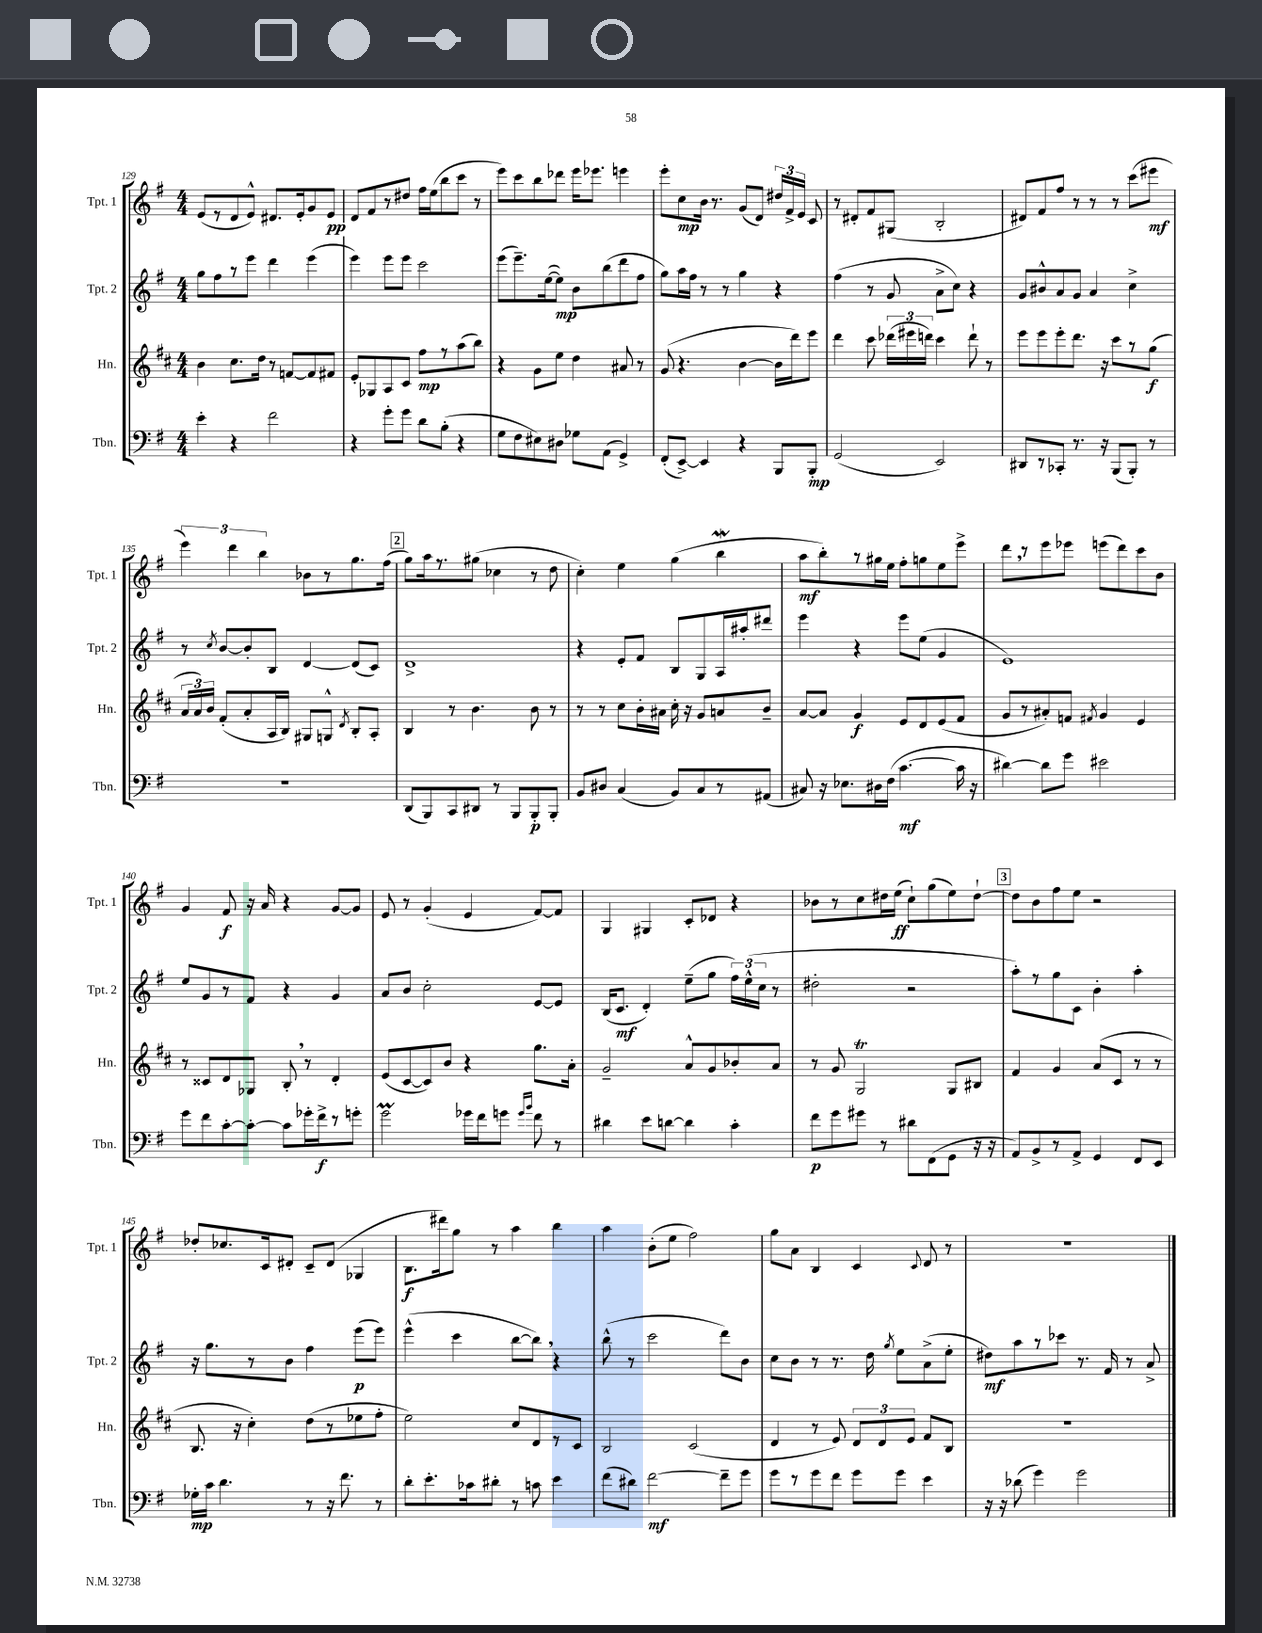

**kern	**kern	**kern	**kern
*staff4	*staff3	*staff2	*staff1
*clefF4	*clefG2	*clefG2	*clefG2
*k[f#]	*k[f#c#]	*k[f#]	*k[f#]
*M4/4	*M4/4	*M4/4	*M4/4
4e'	4b	8gg	(8e
.	.	8ff#	8r
4r	8.cc#	8r	8d
.	.	8eee	8e^^)
.	16dd	.	.
2f#	8r	4ddd	8.d#
.	[8f	.	.
.	.	.	16e'
.	8f]	(4eee	8g
.	8f#	.	8e
=	=	=	=
4r	8e'	4eee)	8d
.	8G-	.	8f#
8g'	8A	8eee	8r
8g	8c#	8eee	8dd#
8d	8ff#	2ccc	16ff#
.	.	.	(16ee
(8B'	8r	.	8bb
4r	(8aa	.	8ccc
.	8bb)	.	8r
=	=	=	=
8G	4r	(8eee	8eee)
8F#	.	8.eee~)	8ccc
8E#)	8g	.	8bb
.	.	([16ee	.
8D#	8ee	8ee])	8ddd-
8G-	4dd	8b	16eee
.	.	.	8.eee-
(8AA	.	(8bb	.
4GG^)	8a#	8ddd	4eee
.	8r	8ff#	.
=	=	=	=
(8FF#'	(8g	8gg)	8eee'
[8EE^)	4.r	16aa	8cc
.	.	16ff#	.
4EE]	.	8r	16b
.	.	.	8.r
.	.	8r	.
4r	[4b	4gg	(8g
.	.	.	8d)
8BBB	16b]	4r	24dd#
.	.	.	24f#^
.	16ddd)	.	.
.	.	.	24e
8BBB'	8eee	.	8c
=	=	=	=
(2GG	4ddd	(4ff#	8r
.	.	.	8d#'
.	8ccc#	8r	8f#
.	(24ddd-	8g	(8G#
.	24eee#	.	.
.	24ddd)	.	.
2EE)	4ccc#	8a^	2B'
.	.	8cc)	.
.	8ddd`	4r	.
.	8r	.	.
=	=	=	=
8DD#	8eee	8g	8d#)
8r	8eee	8b#^^	8f#
8CC-'	8eee'	8a	8ff#
8.r	8.ddd	8g	8r
.	.	4a	8r
16r	16r	.	.
(8BBB	8ccc#	.	8r
8BBB')	8r	4cc^	(8ccc
8r	(8gg	.	8eee#
=	=	=	=
1r	24a	8r	6eee)
.	24a)	.	.
.	24b	.	.
.	.	8qcc	.
.	(8f#'	[8b	.
.	.	.	6ddd
.	8a'	8b']	.
.	.	.	6bb
.	16A	8B	.
.	16B)	.	.
.	8G#	[4d	8b-
.	8G^^	.	8r
.	8qd	.	.
.	8B'	(8d]	8.gg
.	8A'	8c)	.
.	.	.	(16ff#
=	=	=	=
(8DD	4B	1d^	8gg)
8BBB)	.	.	16aa
.	.	.	8.r
8CC	8r	.	.
8DD#	4.b	.	(8gg#
8r	.	.	4cc-
8BBB	.	.	.
8BBB'	8b	.	8r
8BBB'	8r	.	8dd
=	=	=	=
8BB	8r	4r	4cc')
8D#	8r	.	.
(4C	8cc#	8e'	4ee
.	16b'	8f#	.
.	16a#	.	.
8BB)	16cc#'	8B	(4gg
.	16r	.	.
8C	8g	8G	.
8r	8a	16A	4bb
.	.	16aa#'	.
(8AA#	8b~	8ddd#	.
=	=	=	=
8C#)	[8a	4eee	8aa
16r	8a]	.	8bb')
8.E-	.	.	.
.	4g	4r	8r
16D#	.	.	16gg#
(16F#	.	.	16ee
[4.c	8e	8eee	8ff#'
.	8d	(8ee	8gg
.	(8e	4g	8ee
16c]	8f#	.	8eee^
16r	.	.	.
=	=	=	=
[4d#)	8g	1e)	8ddd
.	8r	.	8r
8d#]	8a#')	.	8eee
8g	8f	.	8eee-
.	8qf#	.	.
2e#	4g	.	(8eee
.	.	.	8ddd)
.	4e	.	8ccc
.	.	.	8b
=	=	=	=
8g	8r	8ee	4g
8f#	8c##	8g	.
[8c'	8d	8r	8f#
8c'_	8G-	8f#	16r
.	.	.	16a
8c]	8B'	4r	4r
16g-'	8r	.	.
16f#^	.	.	.
8r	4d'	4g	[8g
8g'	.	.	8g]
=	=	=	=
2g	(8e	8a	8e
.	[8c#	8b	8r
.	8c#])	2cc'	(4g'
.	8b	.	.
16g-	4r	.	4e
16f#	.	.	.
8g	.	.	.
16qqg	.	.	.
16qqb	.	.	.
8f#	8.gg	[8e	[8f#)
8r	.	8e]	8f#]
.	16a'	.	.
=	=	=	=
4d#	2g~	(16B	4G
.	.	8.c	.
8e	.	4d')	4G#
[8d	.	.	.
4d]	8a^^	(8ee~	8c'
.	8g	8gg	8d-
4c'	8b-'	24ff#)	4r
.	.	(24ee^^	.
.	.	24cc	.
.	8a	8r	.
=	=	=	=
8f#	8r	2dd#'	8b-
8g	8g	.	8r
8g#	2G	.	8cc
8r	.	.	16dd#
.	.	.	(16ee
8d#	.	2r	8cc`)
(8FF#	.	.	(8gg
8GG	8G	.	8ee)
16r	8B#	.	[8dd#`
16r	.	.	.
=	=	=	=
8AA)	4f#	8aa')	8dd#]
8BB^	.	8r	8b
8r	4g	8gg	8ff#
8AA^	.	8c	8ee
4GG	(8a	4b'	2r
.	8c#	.	.
8FF#	8r	4aa'	.
8EE	8r	.	.
=	=	=	=
16G-'	8.B	16r	8dd-'
16c	.	8.gg	.
4.d	.	.	8.cc-
.	16r	.	.
.	4cc#')	8r	.
.	.	.	16c
.	.	8b	8d#'
8r	(8dd	4ff#	8c~
16r	8r	.	(8d#
8.f#	.	.	.
.	8ee-	(8eee	4G-
8r	8ff#'	8eee)	.
=	=	=	=
8d'	2ee)	(4eee^^	8.B
8.e'	.	.	.
.	.	.	16ddd#)
.	.	4ccc	8gg
16c-	.	.	.
8d#'	.	.	8r
8r	8cc#	[8bb	4aa
8c	8d	8bb])	.
4e	8r	4r	4bb
.	8c#	.	.
=	=	=	=
(8f#	2B	(8bb^^	4aa
8d#)	.	8r	.
[2f#	.	2ccc	(8b'
.	.	.	8ee
.	(2c#	.	2ff#)
8f#~]	.	8ddd)	.
8g	.	8b	.
=	=	=	=
8g	4d	8cc	8gg
8r	.	8b	8a
8g	8r	8r	4B
8f#	8e)	8.r	.
8g	12d	.	4c
.	.	16dd	.
.	12d	.	.
.	.	8qgg	.
8g	.	8ee	.
.	12e	.	.
.	.	.	8qqc
4e	8f#	(8a^	8d
.	8B	8ee'	8r
=	=	=	=
16r	1r	8dd#)	1r
16r	.	.	.
(8d-	.	8aa	.
4g)	.	8r	.
.	.	8ccc-	.
2g	.	8.r	.
.	.	16f#	.
.	.	8r	.
.	.	8a^	.
==	==	==	==
*-	*-	*-	*-
